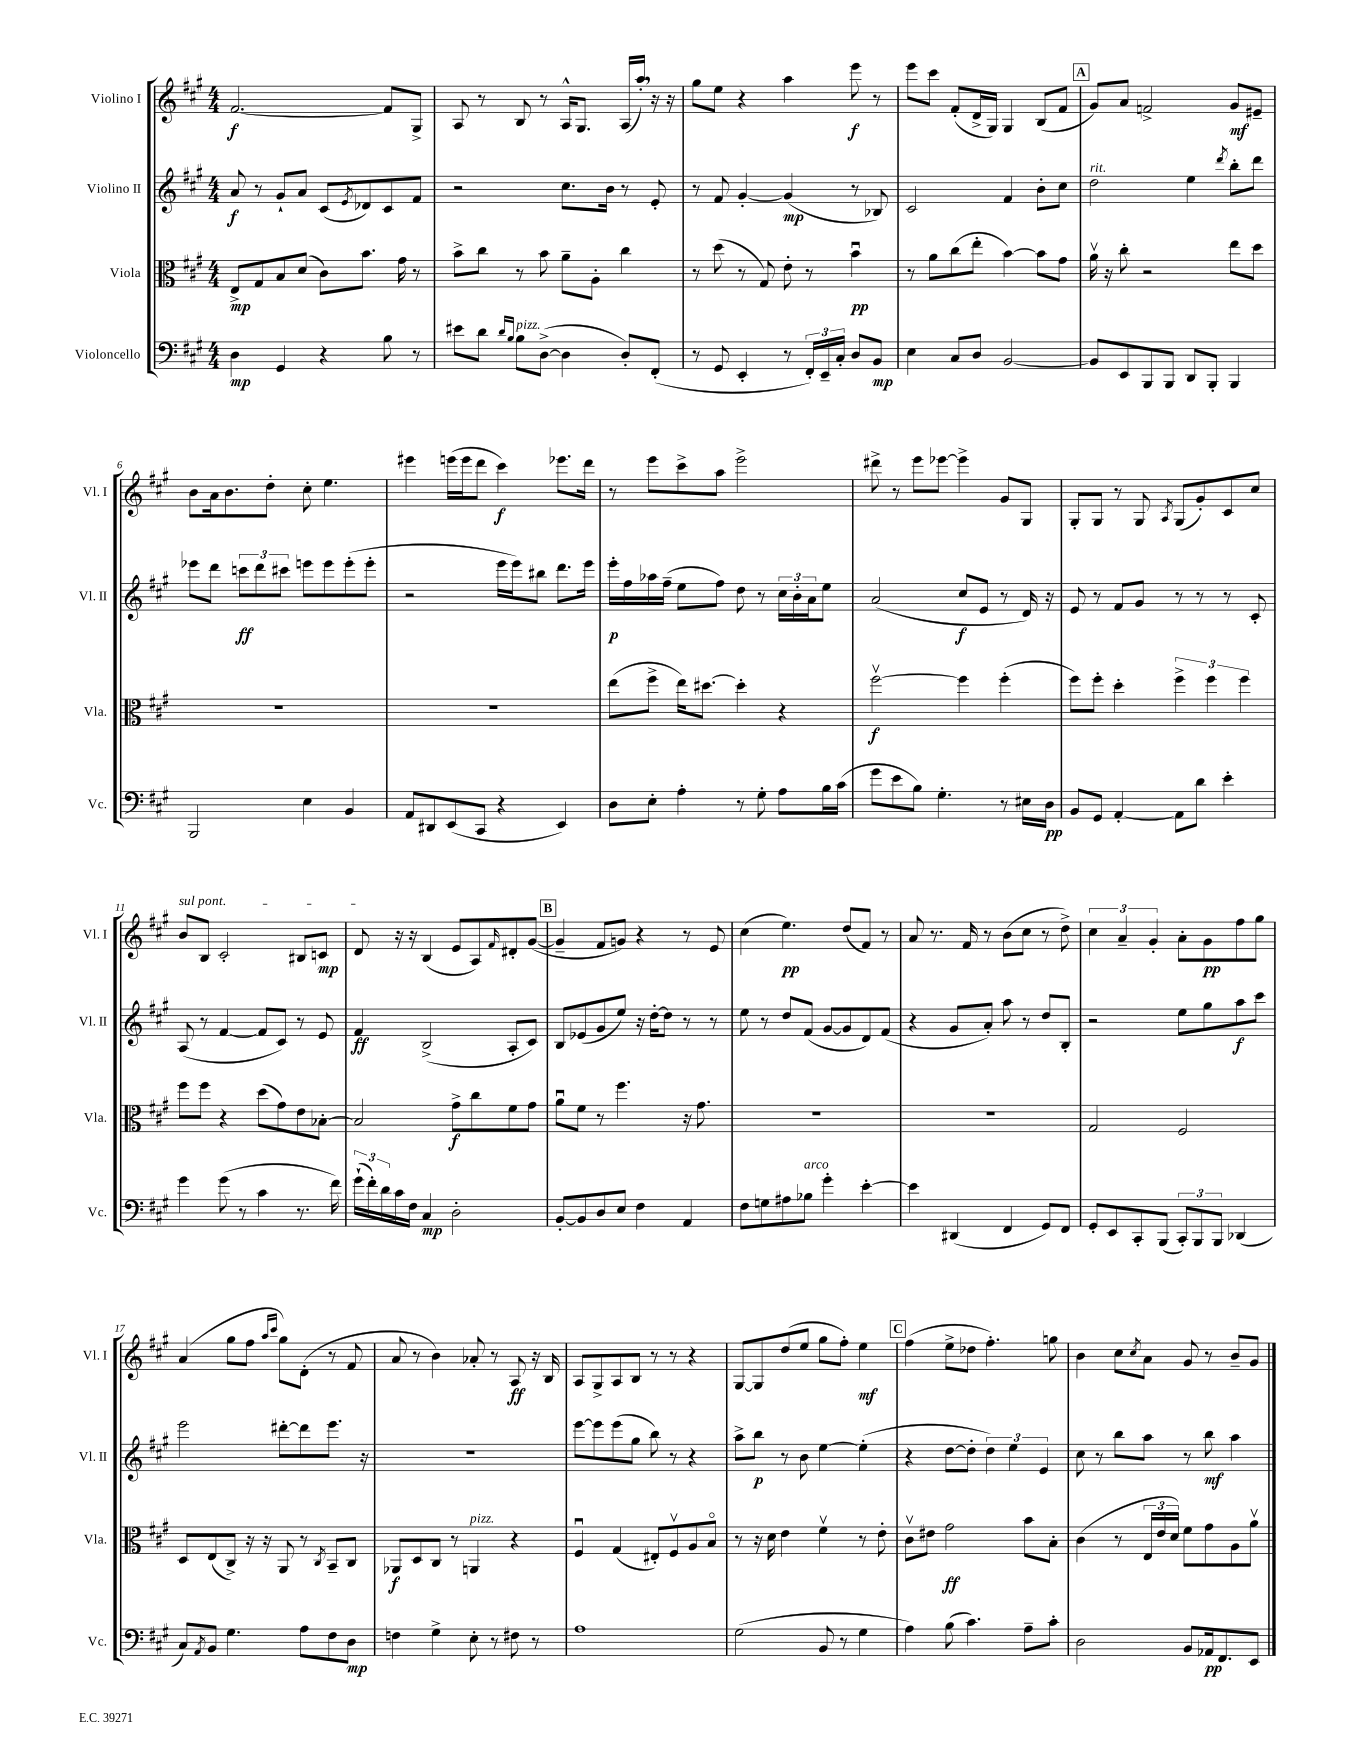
<<
\new StaffGroup <<
\new Staff = "s0" \with { instrumentName = "Violino I" shortInstrumentName = "Vl. I" } {
    \clef treble \key a \major \numericTimeSignature \time 4/4
    fis'2.~\f fis'8 gis8-> |
    a8 r8 b8 r8 a16-^ gis8. a16( a''16-.) \breathe r16 r16 |
    gis''8 e''8 r4 a''4 e'''8\f r8 |
    e'''8 cis'''8 fis'8-.( d'16-> gis16) gis4 b8( fis'8 |
    \mark \markup { \box "A" } gis'8) a'8 f'2-> gis'8\mf eis'8-- |
    b'8 a'16 b'8. d''8-. cis''8-. e''4. |
    eis'''4 e'''16( e'''16 d'''8 cis'''4\f) ees'''8. d'''16 |
    r8 e'''8 cis'''8-> a''8 e'''2-> |
    dis'''8-> r8 e'''8 ees'''8~ ees'''4-> gis'8 gis8 |
    gis8-. gis8 r8 gis8 \acciaccatura { a8 } gis8( gis'8-.) cis'8 cis''8 |
    \once \override TextSpanner.bound-details.left.text = \markup { \italic "sul pont." } b'8\startTextSpan b8 cis'2-. bis8 c'8\mp |
    d'8\stopTextSpan r16 r16 b4( e'8 a8) \grace { fis'16 } dis'8-. gis'8~( |
    \mark \markup { \box "B" } gis'4-- fis'8 g'8) r4 r8 e'8 |
    cis''4( e''4.\pp) d''8( fis'8) r8 |
    a'8 r8. fis'16 r8 b'8( cis''8 r8 d''8->) |
    \tuplet 3/2 { cis''4 a'4-- gis'4-. } a'8-. gis'8\pp fis''8 gis''8 |
    a'4( gis''8 fis''8 \grace { a''16 cis'''16 } gis''8) d'8-.( r8 fis'8 |
    a'8 r8 b'4) aes'8-. r8 a8\ff r16 b16 |
    a8 gis8-> a8 b8 r8 r8 r4 |
    gis8~ gis8 d''8( e''8 gis''8 fis''8-.) e''4\mf |
    \mark \markup { \box "C" } fis''4( e''8-> des''8 fis''4.-.) g''8 |
    b'4 cis''8 \acciaccatura { cis''8 } a'8 gis'8 r8 b'8-- gis'8 \bar "|." |
}
\new Staff = "s1" \with { instrumentName = "Violino II" shortInstrumentName = "Vl. II" } {
    \clef treble \key a \major \numericTimeSignature \time 4/4
    a'8\f r8 gis'8-! a'8 cis'8( \acciaccatura { e'8 } des'8) cis'8 fis'8 |
    r2 cis''8. b'16 r8 e'8-. |
    r8 fis'8 gis'4~-. gis'4\mp( r8 bes8) |
    cis'2 fis'4 b'8-. cis''8 |
    \mark \markup { \box "A" } d''2^\markup { \italic "rit." } e''4 \acciaccatura { d'''8 } b''8-. d'''8 |
    ees'''8 d'''8 \tuplet 3/2 { c'''8\ff d'''8 cis'''8 } e'''8 e'''8 e'''8-.( e'''8-. |
    r2 e'''16 e'''16) bis''8 d'''8. e'''16 |
    e'''16-.\p fis''16 aes''16 fis''16--( e''8 fis''8) d''8 r8 \tuplet 3/2 { cis''16 b'16-. a'16 } e''8 |
    a'2( cis''8\f e'8 r8 d'16) r16 |
    e'8 r8 fis'8 gis'8 r8 r8 r8 cis'8-. |
    a8( r8 fis'4~ fis'8 cis'8) r8 e'8 |
    fis'4\ff b2->( a8-. cis'8) |
    \mark \markup { \box "B" } b8 ees'8( gis'8 e''8) r16 d''16~-. d''8 r8 r8 |
    e''8 r8 d''8 fis'8( gis'8~ gis'8 d'8) fis'8( |
    r4 gis'8 a'8-.) a''8 r8 d''8 b8-. |
    r2 e''8 gis''8 a''8\f cis'''8 |
    e'''2 dis'''8~-. dis'''8 e'''8. r16 |
    r1 |
    e'''8~ e'''8 e'''8( gis''8 b''8) r8 r4 |
    a''8-> b''8\p r8 b'8 e''4~ e''4-.( |
    \mark \markup { \box "C" } r4 d''8~ d''8-. \tuplet 3/2 { d''4) e''4 e'4 } |
    cis''8 r8 b''8 a''8 r8 b''8\mf a''4 \bar "|." |
}
\new Staff = "s2" \with { instrumentName = "Viola" shortInstrumentName = "Vla." } {
    \clef alto \key a \major \numericTimeSignature \time 4/4
    e8->\mp gis8 b8 d'8( cis'8) b'8. gis'16 r8 |
    b'8-> cis''8 r8 b'8 a'8-- a8-. cis''4 |
    r8 d''8( r8 gis8) e'8-. r8 b'4\downbow\pp |
    r8 a'8 cis''8( e''8-. b'4~) b'8 gis'8 |
    \mark \markup { \box "A" } a'16\upbow r16 cis''8-. r2 e''8 d''8 |
    R1 |
    R1 |
    e''8( fis''8-> e''16) dis''8.~ dis''4-. r4 |
    fis''2~\upbow\f fis''4 fis''4-.( |
    fis''8) fis''8-. d''4-. \tuplet 3/2 { fis''4-> fis''4 fis''4 } |
    fis''8 fis''8 r4 d''8( gis'8) e'8 bes8~-. |
    bes2 gis'8->\f cis''8 fis'8 gis'8 |
    \mark \markup { \box "B" } a'8\downbow fis'8 r8 fis''4. r16 gis'8. |
    R1 |
    R1 |
    gis2 fis2 |
    d8 e8( cis8->) r16 r16 a,8 r8 \acciaccatura { cis8 } b,8-- cis8 |
    aes,8\f d8 cis8 r8 a,4^\markup { \italic "pizz." } r4 |
    fis4\downbow gis4( eis8-.) fis8\upbow a8 b8\flageolet |
    r8 r16 d'16 e'4 fis'4\upbow r8 e'8-. |
    \mark \markup { \box "C" } cis'8\upbow eis'8 gis'2\ff b'8 b8-. |
    cis'4( r8 \tuplet 3/2 { e16 e'16 d'16) } fis'8 gis'8 a8 a'8\upbow \bar "|." |
}
\new Staff = "s3" \with { instrumentName = "Violoncello" shortInstrumentName = "Vc." } {
    \clef bass \key a \major \numericTimeSignature \time 4/4
    d4\mp gis,4 r4 b8 r8 |
    eis'8 d'8 \grace { d'16 b16 } b8^\markup { \italic "pizz." } d8~->( d4 d8-.) fis,8-.( |
    r8 gis,8 e,4-. r8 \tuplet 3/2 { fis,16-.) e,16-- cis16-. } d8 b,8\mp |
    e4 cis8 d8 b,2~ |
    \mark \markup { \box "A" } b,8 e,8 b,,8 b,,8 d,8 b,,8-. b,,4 |
    b,,2 e4 b,4 |
    a,8 dis,8 e,8( cis,8 r4 e,4) |
    d8 e8-. a4-. r8 gis8-. a8 b16 cis'16( |
    gis'8 e'8 b8) gis4.-. r8 eis16 d16\pp |
    b,8 gis,8 a,4~-. a,8 d'8 e'4-. |
    gis'4 gis'8( r8 cis'4 r8. fis'16) |
    \tuplet 3/2 { gis'16-!( fis'16-.) d'16 } cis'16 fis16 cis4\mp d2-. |
    \mark \markup { \box "B" } b,8~-. b,8 d8 e8 fis4 a,4 |
    fis8 g8 ais8 bes8^\markup { \italic "arco" } gis'4-. e'4~-. |
    e'4 dis,4( fis,4 gis,8) fis,8 |
    gis,8-. e,8 cis,8-. b,,8( \tuplet 3/2 { cis,8-.) b,,8 b,,8 } des,4( |
    cis8) \acciaccatura { a,8 } b,8 gis4. a8 fis8 d8\mp |
    f4 gis4-> e8-. r8 fis8 r8 |
    a1 |
    gis2( b,8 r8 gis4 |
    \mark \markup { \box "C" } a4) b8( cis'4.) a8-- cis'8-. |
    d2 b,8 aes,16\pp fis,8. e,8 \bar "|." |
}
>>
>>
